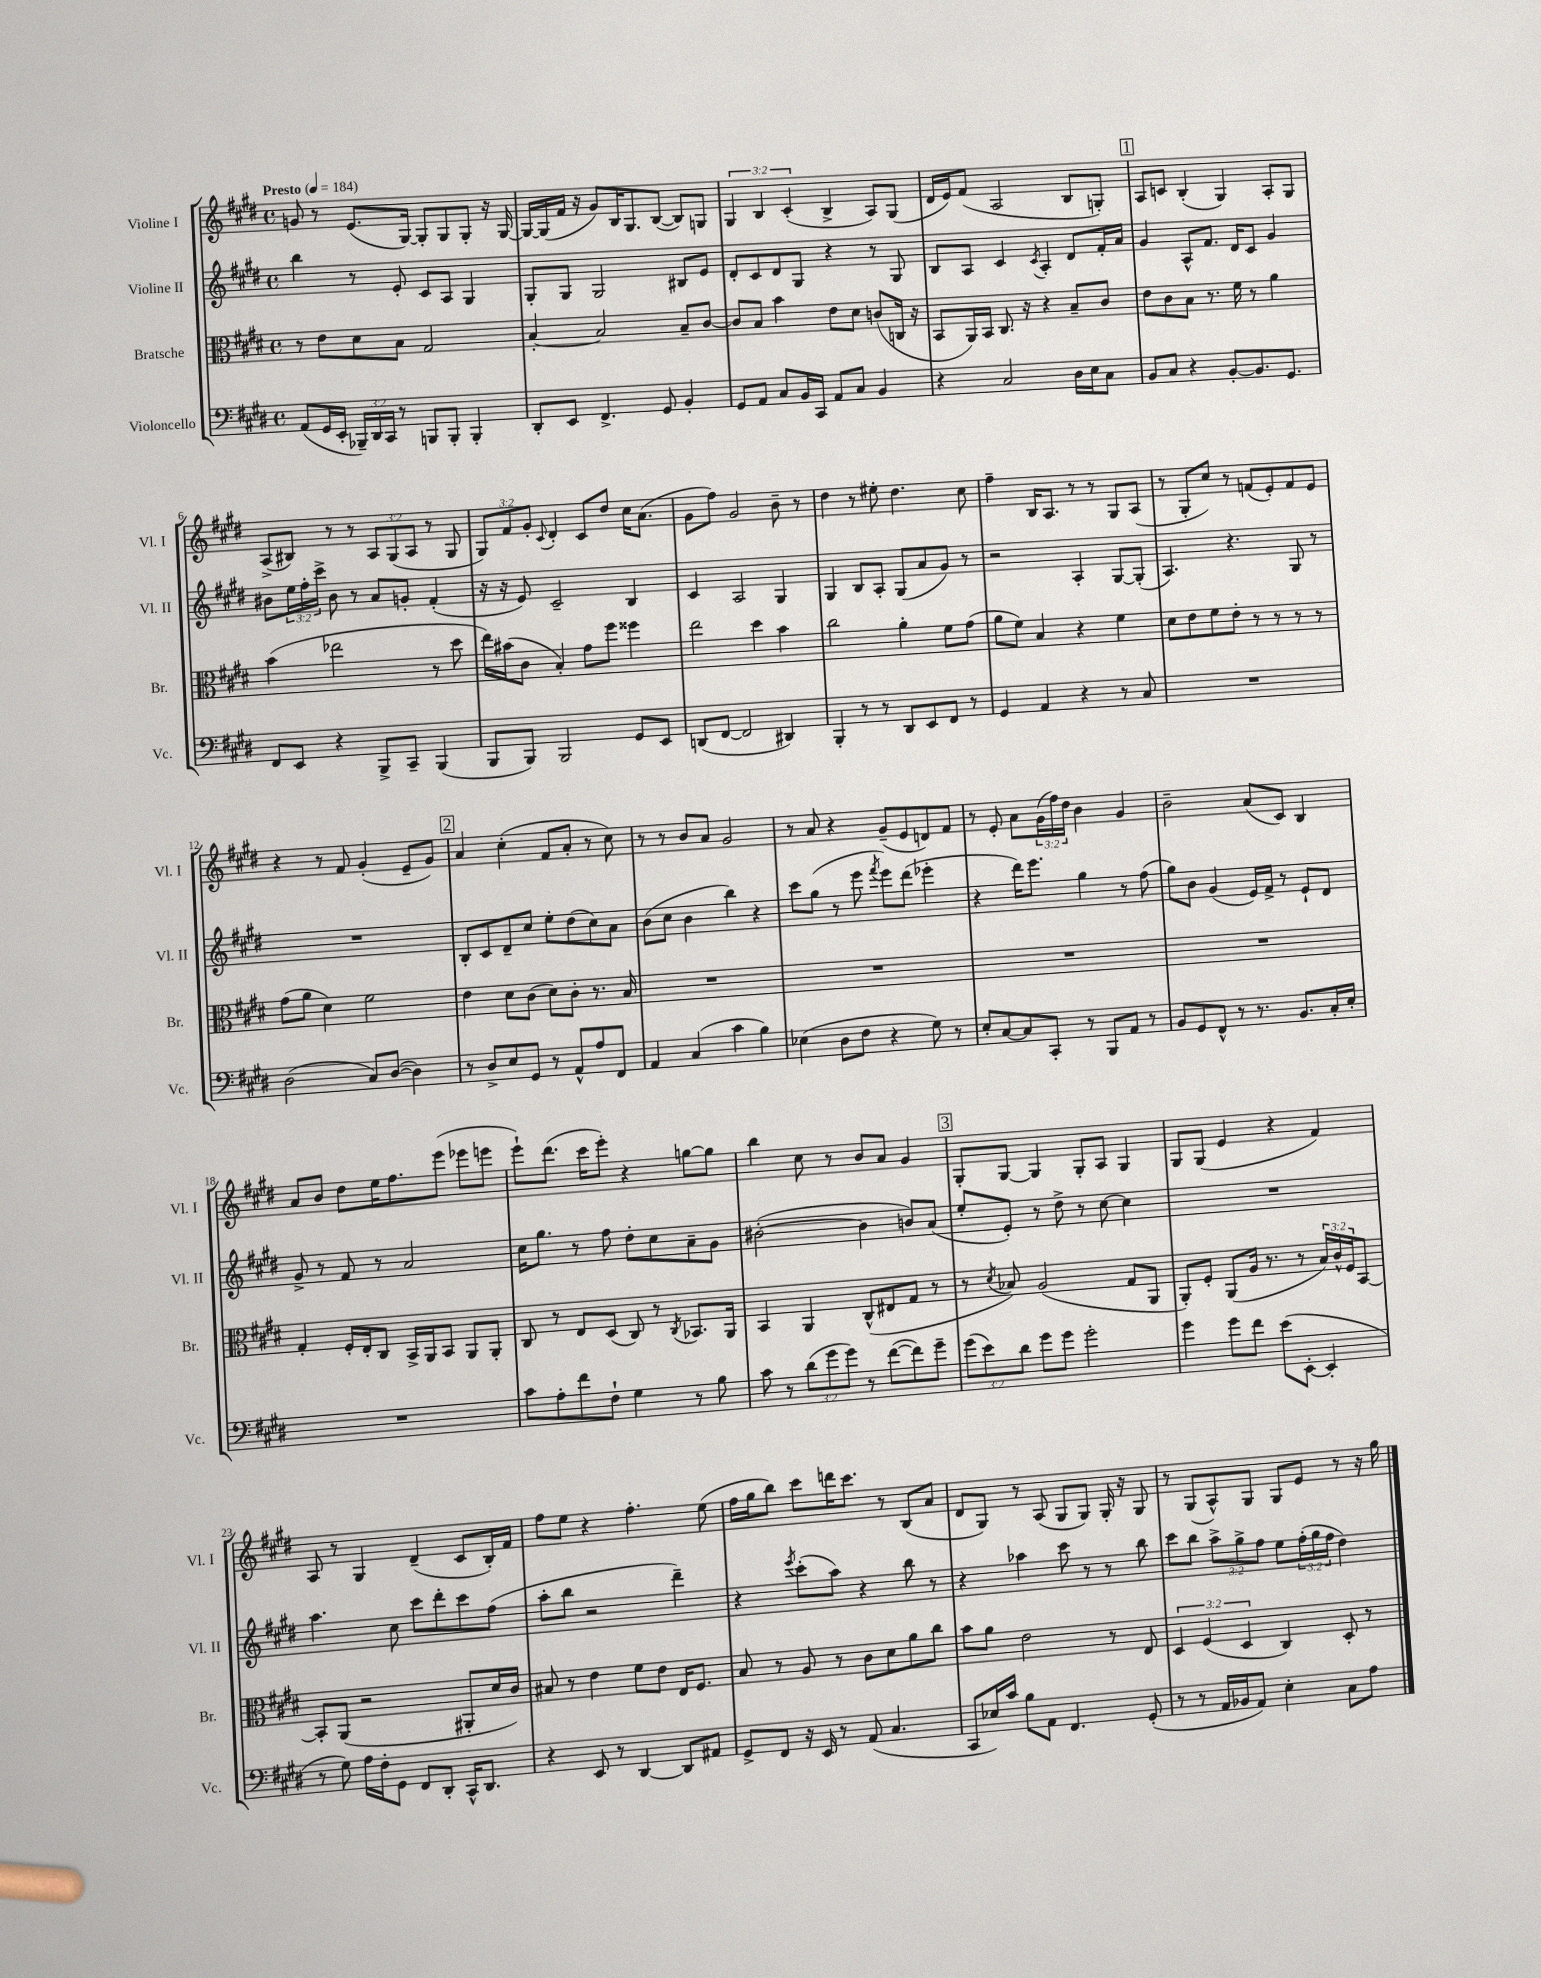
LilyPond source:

<<
\new StaffGroup <<
\new Staff = "s0" \with { instrumentName = "Violine I" shortInstrumentName = "Vl. I" } {
    \clef treble \key e \major \defaultTimeSignature \time 4/4 \override Staff.TupletNumber.text = #tuplet-number::calc-fraction-text \tempo "Presto" 4 = 184
    g'8 r8 e'8.( gis16~) gis8-. gis8 gis8-. r16 gis16~ |
    gis16~ gis16( fis'16 r16 gis'8) b16 gis8. b8~( b8) g8 |
    \tuplet 3/2 { gis4 b4 cis'4-.( } b4-> a8) gis8( |
    dis'16 e'16) fis'8( a2 b8 g8-.) |
    \mark \markup { \box "1" } a8 c'8 b4-.( gis4) a8-. gis8 |
    a8->( bis8) r8 r8 \tuplet 3/2 { a8 gis8( a8 } r8 gis8 |
    \tuplet 3/2 { gis8) fis'8 gis'8-. } \appoggiatura { cis'8 } dis'4-. cis'8 dis''8 cis''16 a'8.( |
    gis'8 fis''8) gis'2 b'8-- r8 |
    dis''4 r8 eis''8-. dis''4. cis''8 |
    fis''4-- b16 a8. r8 r8 gis8 a8( |
    r8 gis8-. cis''8) r8 f'8( e'8-.) f'8 e'8 |
    r4 r8 fis'8 gis'4-.( e'8-- gis'8) |
    \mark \markup { \box "2" } a'4 cis''4-.( fis'8 a'8-. r8 cis''8) |
    r8 r8 b'8 a'8 gis'2 |
    r8 a'8 r4 gis'8--( e'8 d'8) fis'8 |
    r8 e'8-. a'8 \tuplet 3/2 { gis'16( fis''16) dis''16 } b'4 gis'4 |
    b'2-- a'8( cis'8) b4 |
    a'8 b'8 dis''8 e''16 fis''8. e'''8( ees'''8 e'''8 |
    e'''8-!) dis'''8.( cis'''16 e'''8-.) r4 g''8~ g''8 |
    b''4 cis''8 r8 b'8 a'8 gis'4 |
    \mark \markup { \box "3" } gis8-. gis8~ gis4 gis8-. a8 gis4 |
    gis8 gis8( e'4 r4 fis'4) |
    a8 r8 gis4 dis'4--( cis'8 b16-.) fis'16 |
    fis''8 e''8 r4 fis''4.-. e''8( |
    fis''16 gis''16 b''8) cis'''8 d'''16 cis'''8. r8 b8( a'8 |
    dis'8 gis8) r8 a8( gis8 gis8) gis16-. r16 gis8 |
    r8 gis8( a8-^) gis8 gis8 e'8 r8 r16 gis''16 \bar "|." |
}
\new Staff = "s1" \with { instrumentName = "Violine II" shortInstrumentName = "Vl. II" } {
    \clef treble \key e \major \defaultTimeSignature \time 4/4 \override Staff.TupletNumber.text = #tuplet-number::calc-fraction-text
    b''4 r8 e'8-. cis'8 a8 gis4 |
    gis8-. gis8 gis2 bis8 e'8 |
    dis'8-. cis'8 dis'8 gis8 r4 r8 gis8 |
    b8 a8 cis'4 \acciaccatura { cis'8 } a4-. dis'8 fis'16-. a'16 |
    \mark \markup { \box "1" } gis'4 a8-^ fis'8. dis'16 cis'8 gis'4 |
    bis'8 \tuplet 3/2 { e''16 fis''16-. cis'''16-> } bis'8 r8 a'8 g'8-. fis'4-.( |
    r16 r16 e'8) cis'2-- b4 |
    cis'4 a2 gis4 |
    gis4 b8 a8-. gis8( a'8 gis'8) r8 |
    r2 a4-. gis8~ gis8-.( |
    a4.) r4. gis8 r8 |
    R1 |
    \mark \markup { \box "2" } b8-. cis'8 dis'8-- cis''8 e''8-. dis''8( cis''8) a'8 |
    b'8( cis''8 b'4 b''4) r4 |
    cis'''8 gis''8( r8 e'''8 \acciaccatura { fis'''8 } e'''8) dis'''8( ees'''4-. |
    r4 dis'''16) e'''8. gis''4 r8 fis''8( |
    gis''8) b'8 gis'4( e'16) fis'16-> r8 e'8-! dis'8 |
    gis'8-> r8 fis'8 r8 a'2 |
    cis''16 gis''8. r8 fis''8 dis''8-. cis''8 a'8-- gis'8 |
    bis'2~-.( bis'4 b'8) a'8( |
    \mark \markup { \box "3" } e''8-. e'8-.) r8 dis''8-> r8 cis''8~ cis''4 |
    R1 |
    a''4. cis''8 cis'''8 dis'''8-. cis'''8 fis''8( |
    a''8-. b''8 r2 dis'''4--) |
    r4 \acciaccatura { e'''8 } cis'''8-.( a''8) r4 b''8 r8 |
    r4 aes''4 cis'''8 r8 r8 b''8 |
    cis'''8 b''8 \tuplet 3/2 { a''8-> gis''8-> fis''8 } e''8 \tuplet 3/2 { fis''16-.( gis''16 fis''16 } dis''4) \bar "|." |
}
\new Staff = "s2" \with { instrumentName = "Bratsche" shortInstrumentName = "Br." } {
    \clef alto \key e \major \defaultTimeSignature \time 4/4 \override Staff.TupletNumber.text = #tuplet-number::calc-fraction-text
    r8 e'8 dis'8 b8 gis2 |
    b4~-. b2 b8-- cis'8~ |
    cis'8 b8 b'4 e'8 dis'8 c'8( c16 r16 |
    b,8 a,16) b,16 cis8. r16 r4 b8-- cis'8 |
    \mark \markup { \box "1" } e'8 cis'8 b8 r8. fis'16 r8 a'4 |
    b'4( ees''2 r8 dis''8 |
    e''16) bis'16( cis'8 b4-.) gis'8 fis''8 fisis''4 |
    e''2 dis''4 b'4 |
    cis''2 a'4-. fis'8 gis'8( |
    a'8 fis'8) b4 r4 fis'4 |
    dis'8 e'8 fis'8 e'8-. r8 r8 r8 r8 |
    gis'8( a'8 dis'4) fis'2 |
    \mark \markup { \box "2" } e'4 dis'8 cis'8( dis'8) cis'8-. r8. b16 |
    R1 |
    R1 |
    R1 |
    R1 |
    gis4-. fis16-. e16-. cis8 b,16-> a,16 b,8 a,8 a,8-. |
    cis8 r8 e8 dis8( cis8) r8 \acciaccatura { cis8 } bes,8. a,16 |
    b,4 a,4 cis8-^( eis8 gis8 r8 |
    \mark \markup { \box "3" } r8 \acciaccatura { dis'8 } bes8) a2( gis8 a,8 |
    a,8-.) fis8-. a,8( a16 r8. r8 \tuplet 3/2 { b16) cis'16-^ fis16 } b,8~ |
    b,8-. a,8( r2 ais,8-. dis'16 cis'16) |
    bis8 r8 e'4 fis'8 e'8 e16 fis8. |
    b8 r8 a8 r8 cis'8 dis'8 a'8 cis''8 |
    b'8 a'8 e'2 r8 e8 |
    \tuplet 3/2 { dis4 fis4( dis4 } cis4) dis8-. r8 \bar "|." |
}
\new Staff = "s3" \with { instrumentName = "Violoncello" shortInstrumentName = "Vc." } {
    \clef bass \key e \major \defaultTimeSignature \time 4/4 \override Staff.TupletNumber.text = #tuplet-number::calc-fraction-text
    a,8( gis,16 e,16-. \tuplet 3/2 { bes,,16--) dis,16 cis,16 } r8 b,,8 b,,8-. b,,4-. |
    dis,8-. e,8 fis,4.-> gis,8 b,4-. |
    gis,8 a,8 cis8 b,16 cis,16 a,8 cis8 b,4 |
    r4 cis2 dis16 e16 cis8 |
    \mark \markup { \box "1" } b,8 cis8 r4 b,8~-. b,8. gis,8. |
    fis,8 e,8 r4 b,,8-> cis,8-- b,,4( |
    b,,8 b,,8) b,,2 gis,8 e,8 |
    d,8( fis,8~ fis,2 dis,4) |
    b,,4-. r8 r8 dis,8 e,8 fis,8 r8 |
    gis,4 a,4 r4 r8 cis8 |
    R1 |
    dis2( cis8) dis8~( dis4) |
    \mark \markup { \box "2" } r8 dis8-> e8 gis,8 r8 a,8-^ a8 fis,8 |
    a,4 cis4( cis'4 b4) |
    ees4( dis8 fis8 r4 gis8) r8 |
    e8-. cis8~ cis8 cis,8-. r8 b,,8 a,8 r8 |
    b,8 gis,8 fis,8-^ r8 r8. b,8. cis16-. e16-. |
    R1 |
    cis'8 a8-. fis'8 fis8-! gis4 r8 b8 |
    cis'8 r8 \tuplet 3/2 { dis'8( gis'8 gis'8) } r8 fis'8~( fis'8) gis'8-- |
    \mark \markup { \box "3" } \tuplet 3/2 { gis'8( e'8) dis'8 } gis'8 gis'8 gis'2-. |
    gis'4 gis'8 fis'8 e'8( e,8~-. e,4-. |
    r8 gis8) a16 fis16-. gis,8 fis,8 dis,8-. cis,16-^ dis,8. |
    r4 e,8 r8 dis,4~ dis,8 ais,8 |
    gis,8-> fis,8 r16 e,16 r8 a,8( cis4. |
    cis,8 ees16) cis'16 b8 a,8 fis,4. gis,8-.( |
    r8 r8 a,16 bes,16 a,8) e4-. cis8 a8 \bar "|." |
}
>>
>>
